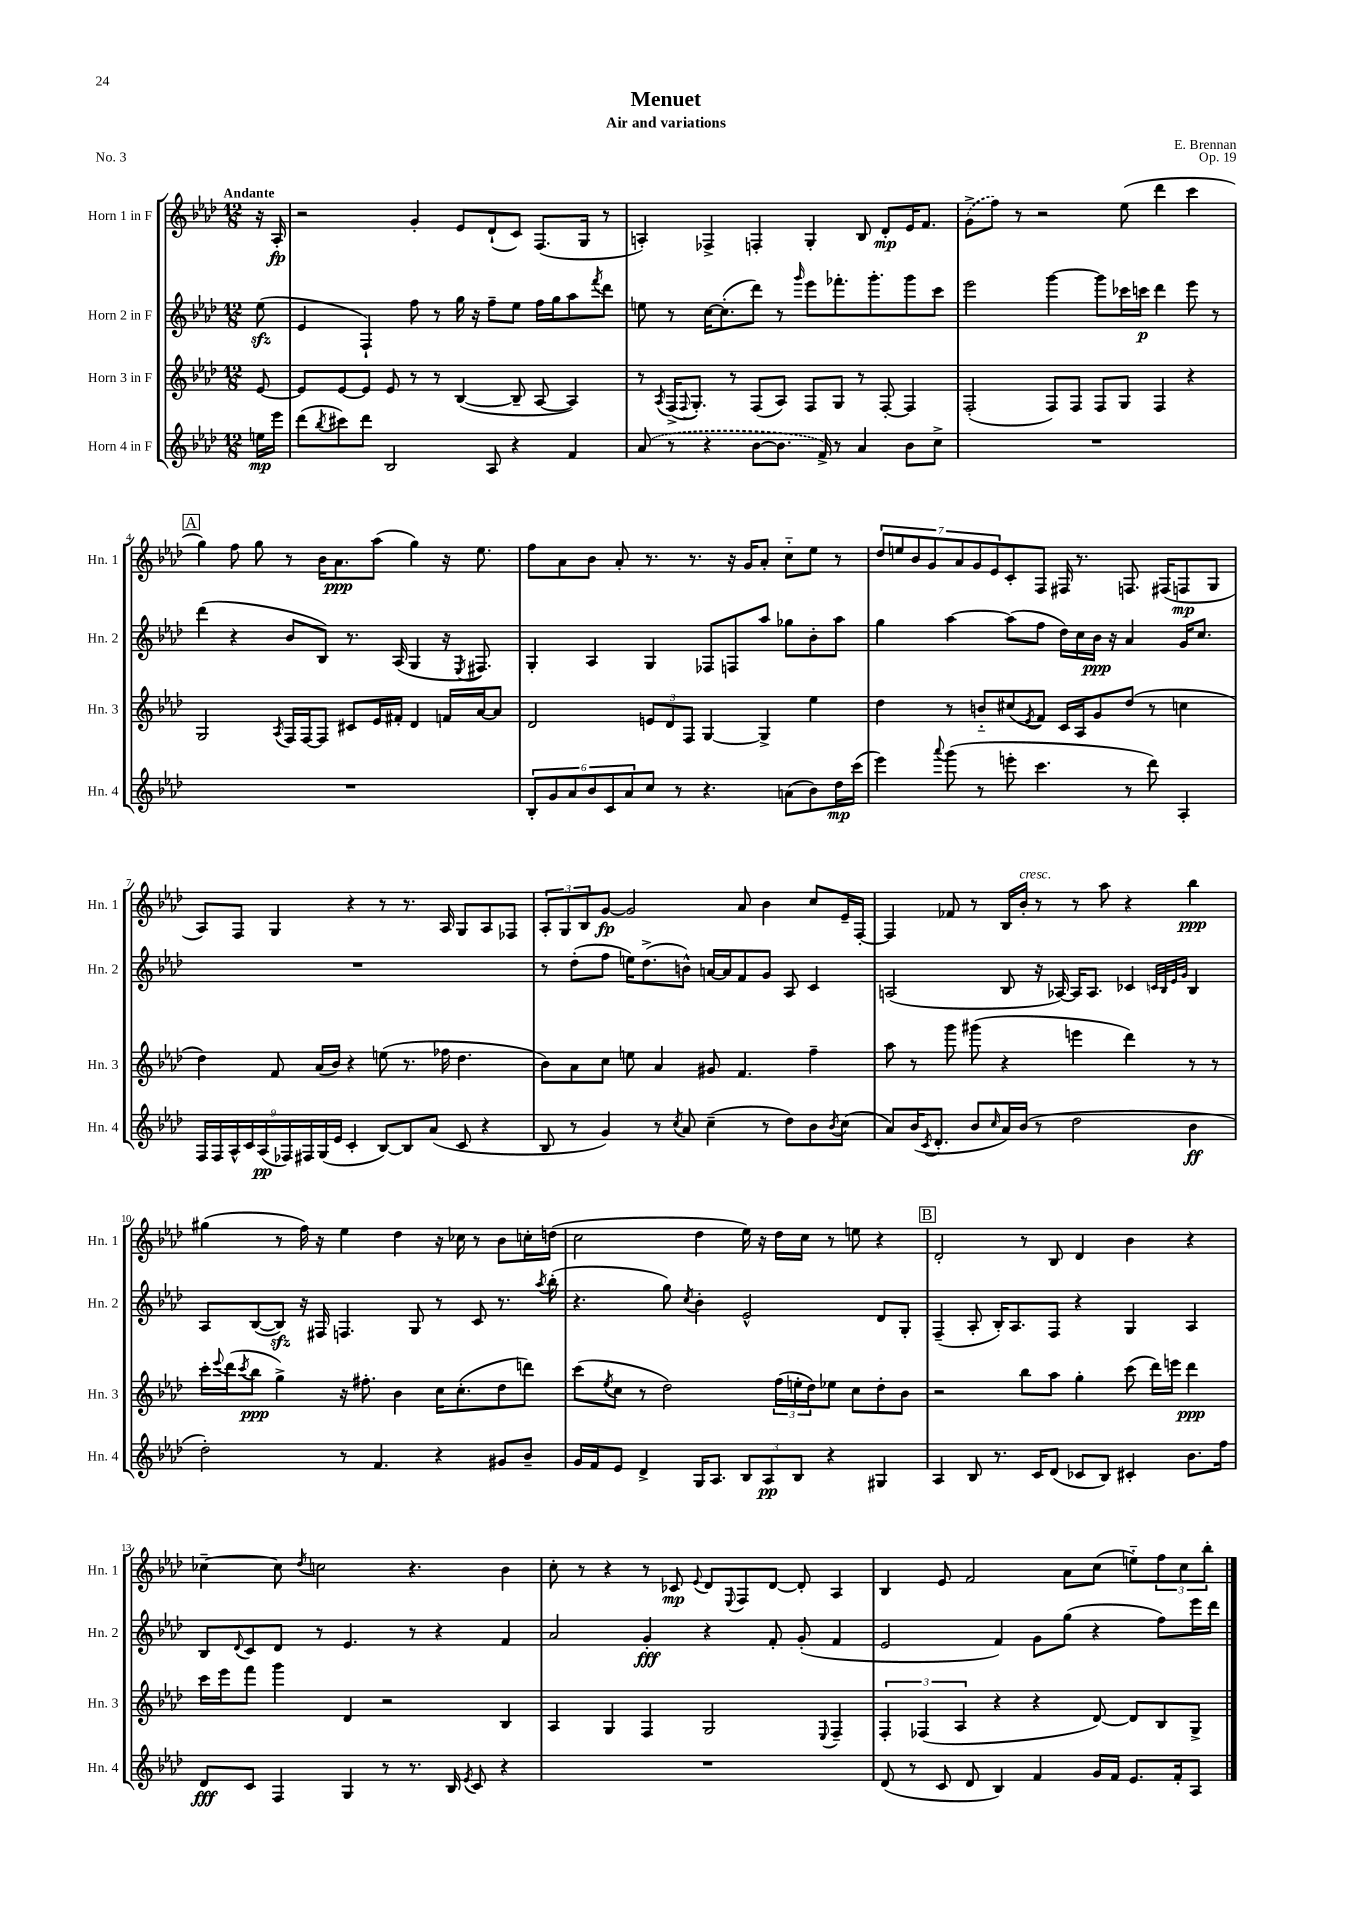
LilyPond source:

\header { title = "Menuet" composer = "E. Brennan" subtitle = "Air and variations" opus = "Op. 19" piece = "No. 3" }
<<
\new StaffGroup <<
\new Staff = "s0" \with { instrumentName = "Horn 1 in F" shortInstrumentName = "Hn. 1" } {
    \clef treble \key aes \major \numericTimeSignature \time 12/8 \partial 8 \tempo "Andante"
    r16 aes16-.\fp |
    r2 g'4-. ees'8 des'8-!( c'8) f8.( g16 r8 |
    a4-.) fes4-> f4-. g4-. bes8 des'8-.\mp ees'16 f'8. |
    \once \slurDashed g'8->( f''8) r8 r2 ees''8( des'''4 c'''4 |
    \mark \markup { \box "A" } g''4) f''8 g''8 r8 bes'16 aes'8.\ppp aes''8( g''4) r16 ees''8. |
    f''8 aes'8 bes'8 aes'8-. r8. r8. r16 g'16 aes'8-. c''8-_ ees''8 r8 |
    \tuplet 7/4 { des''8 e''8 bes'8 g'8 aes'8 g'8 ees'8 } c'8-. f8 fis16 r8. f8. fis16( f8\mp g8 |
    aes8) f8 g4 r4 r8 r8. aes16 g8 aes8 fes8 |
    \tuplet 3/2 { aes8-. g8 bes8 } g'8~\fp g'2 aes'8 bes'4 c''8 ees'16-- f16~-. |
    f4 fes'8 r8 bes16 bes'16-.^\markup { \italic "cresc." } r8 r8 aes''8 r4 bes''4\ppp |
    gis''4( r8 f''16) r16 ees''4 des''4 r16 ces''16 r8 bes'8 c''16-. d''16( |
    c''2 des''4 ees''16) r16 des''16 c''16 r8 e''8 r4 |
    \mark \markup { \box "B" } des'2-. r8 bes8 des'4 bes'4 r4 |
    ces''4~-- ces''8 \acciaccatura { des''8 } c''2 r4. bes'4 |
    c''8-. r8 r4 r8 ces'8\mp \appoggiatura { ees'8 } des'8 \appoggiatura { ees8 } f8 des'8~ des'8-. aes4 |
    bes4 ees'8 f'2 aes'8 c''8( e''8-_) \tuplet 3/2 { f''8 c''8 bes''8-. } \bar "|." |
}
\new Staff = "s1" \with { instrumentName = "Horn 2 in F" shortInstrumentName = "Hn. 2" } {
    \clef treble \key aes \major \numericTimeSignature \time 12/8 \partial 8
    ees''8\sfz( |
    ees'4 f4-!) f''8 r8 g''16 r16 f''8-- ees''8 f''16 g''16 aes''8 \acciaccatura { f'''8 } des'''8 |
    e''8 r8 c''16~ c''8.-.( des'''8) r8 \grace { g'''16 } ees'''8 fes'''8.-. g'''8.-. g'''8 c'''8 |
    ees'''2 g'''4~ g'''8 ces'''16 c'''16\p des'''4 ees'''8 r8 |
    \mark \markup { \box "A" } des'''4( r4 bes'8 bes8) r8. aes16( g4 r16 \acciaccatura { ees8 } fis8.) |
    g4-. aes4 g4 fes8 f8 aes''8 ges''8 bes'8-. aes''8 |
    g''4 aes''4~ aes''8( f''8 des''16) c''16 bes'16\ppp r16 aes'4 g'16 c''8. |
    R1. |
    r8 des''8-.( f''8 e''16) des''8.->( b'8-^) a'16~ a'16 f'8 g'8 aes8 c'4 |
    a2( bes8 r16 aes16~) aes16 aes8. ces'4 \grace { c'32 bes32 ees'32 g'32 } bes4 |
    aes8 bes8~( bes8\sfz) r16 fis16 f4. g8 r8 c'8 r8. \acciaccatura { aes''8 } bes''16-.( |
    r4. g''8) \acciaccatura { c''8 } bes'4-. ees'2-^ des'8 g8-. |
    \mark \markup { \box "B" } f4--( aes8-. bes16-.) aes8. f8 r4 g4 aes4 |
    bes8 \appoggiatura { des'8 } c'8 des'8 r8 ees'4. r8 r4 f'4 |
    aes'2 g'4-.\fff r4 f'8-. g'8-.( f'4 |
    ees'2 f'4) g'8 g''8( r4 f''8) ees'''16 des'''16 \bar "|." |
}
\new Staff = "s2" \with { instrumentName = "Horn 3 in F" shortInstrumentName = "Hn. 3" } {
    \clef treble \key aes \major \numericTimeSignature \time 12/8 \partial 8
    ees'8~ |
    ees'8 ees'8~ ees'8 ees'8 r8 r8 bes4~( bes8-- aes8~ aes4) |
    r8 \acciaccatura { aes8 } f16->( \appoggiatura { f8 } g8.-.) r8 f8( aes8) f8 g8 r8 f8~-. f4 |
    f2-.( f8) f8 f8 g8 f4 r4 |
    \mark \markup { \box "A" } g2 \acciaccatura { aes8 } f16 f16~ f8 cis'8 ees'16 fis'16-. des'4 f'16 aes'16~ aes'8 |
    des'2 \tuplet 3/2 { e'8 des'8 f8 } g4~ g4-> ees''4 |
    des''4 r8 b'8-_ cis''8( \acciaccatura { ees'8 } f'8) c'16 aes16 g'8 des''8( r8 c''4 |
    des''4) f'8 aes'16( bes'16) r4 e''8( r8. fes''16 des''4. |
    bes'8) aes'8 c''8 e''8 aes'4 gis'8 f'4. f''4-- |
    aes''8 r8 g'''8 gis'''8( r4 e'''4 des'''4) r8 r8 |
    c'''16-. \appoggiatura { ees'''8 } des'''16( \acciaccatura { c'''8 } bes''8\ppp g''4->) r16 fis''8.-. bes'4 c''16 c''8.-.( des''8 d'''8) |
    c'''8( \acciaccatura { ees''8 } c''8 r8 des''2) \tuplet 3/2 { f''16( e''16-. des''16) } ees''8 c''8 des''8-. bes'8 |
    \mark \markup { \box "B" } r2 bes''8 aes''8 g''4-. c'''8( des'''16) e'''16 des'''4\ppp |
    c'''16 ees'''16 f'''8 g'''4 des'4 r2 bes4 |
    aes4 g4 f4 g2 \appoggiatura { ees8 } f4-- |
    \tuplet 3/2 { f4-. fes4( aes4 } r4 r4 des'8~) des'8 bes8 g8-> \bar "|." |
}
\new Staff = "s3" \with { instrumentName = "Horn 4 in F" shortInstrumentName = "Hn. 4" } {
    \clef treble \key aes \major \numericTimeSignature \time 12/8 \partial 8
    e''16\mp ees'''16 |
    des'''8( \acciaccatura { bes''8 } cis'''8) des'''8 bes2 aes8 r4 f'4 |
    \once \slurDashed aes'8( r8 r4 bes'8~ bes'8. f'16->) r8 aes'4 bes'8 c''8-> |
    R1. |
    \mark \markup { \box "A" } R1. |
    \tuplet 6/4 { bes8-. g'8 aes'8 bes'8 c'8 aes'8 } c''8 r8 r4. a'8( bes'8) des''16\mp c'''16( |
    ees'''4) \appoggiatura { aes'''8 } g'''8( r8 e'''8-. c'''4. r8 des'''8) aes4-. |
    \tuplet 9/8 { f16 f16 aes16-^ c'16 aes16\pp( fes16) fis16 g16( ees'16 } c'4-. bes8~) bes8 aes'8( c'8 r4 |
    bes8 r8 g'4) r8 \acciaccatura { c''8 } aes'8 c''4--( r8 des''8) bes'8 \acciaccatura { bes'8 } c''8( |
    aes'8) bes'16( \acciaccatura { c'8 } des'8.-. bes'8 \grace { c''16 } aes'16) bes'16( r8 des''2 bes'4\ff |
    des''2-.) r8 f'4. r4 gis'8 bes'8-- |
    g'16 f'16 ees'8 des'4-> g16 aes8. \tuplet 3/2 { bes8 aes8\pp bes8 } r4 gis4 |
    \mark \markup { \box "B" } aes4 bes8 r8. c'16 des'8( ces'8 bes8) cis'4-. bes'8. f''16 |
    des'8\fff c'8 f4 g4 r8 r8. bes16 \acciaccatura { ees'8 } c'8 r4 |
    R1. |
    des'8( r8 c'8 des'8 bes4) f'4 g'16 f'16 ees'8. f'16-. aes8 \bar "|." |
}
>>
>>
